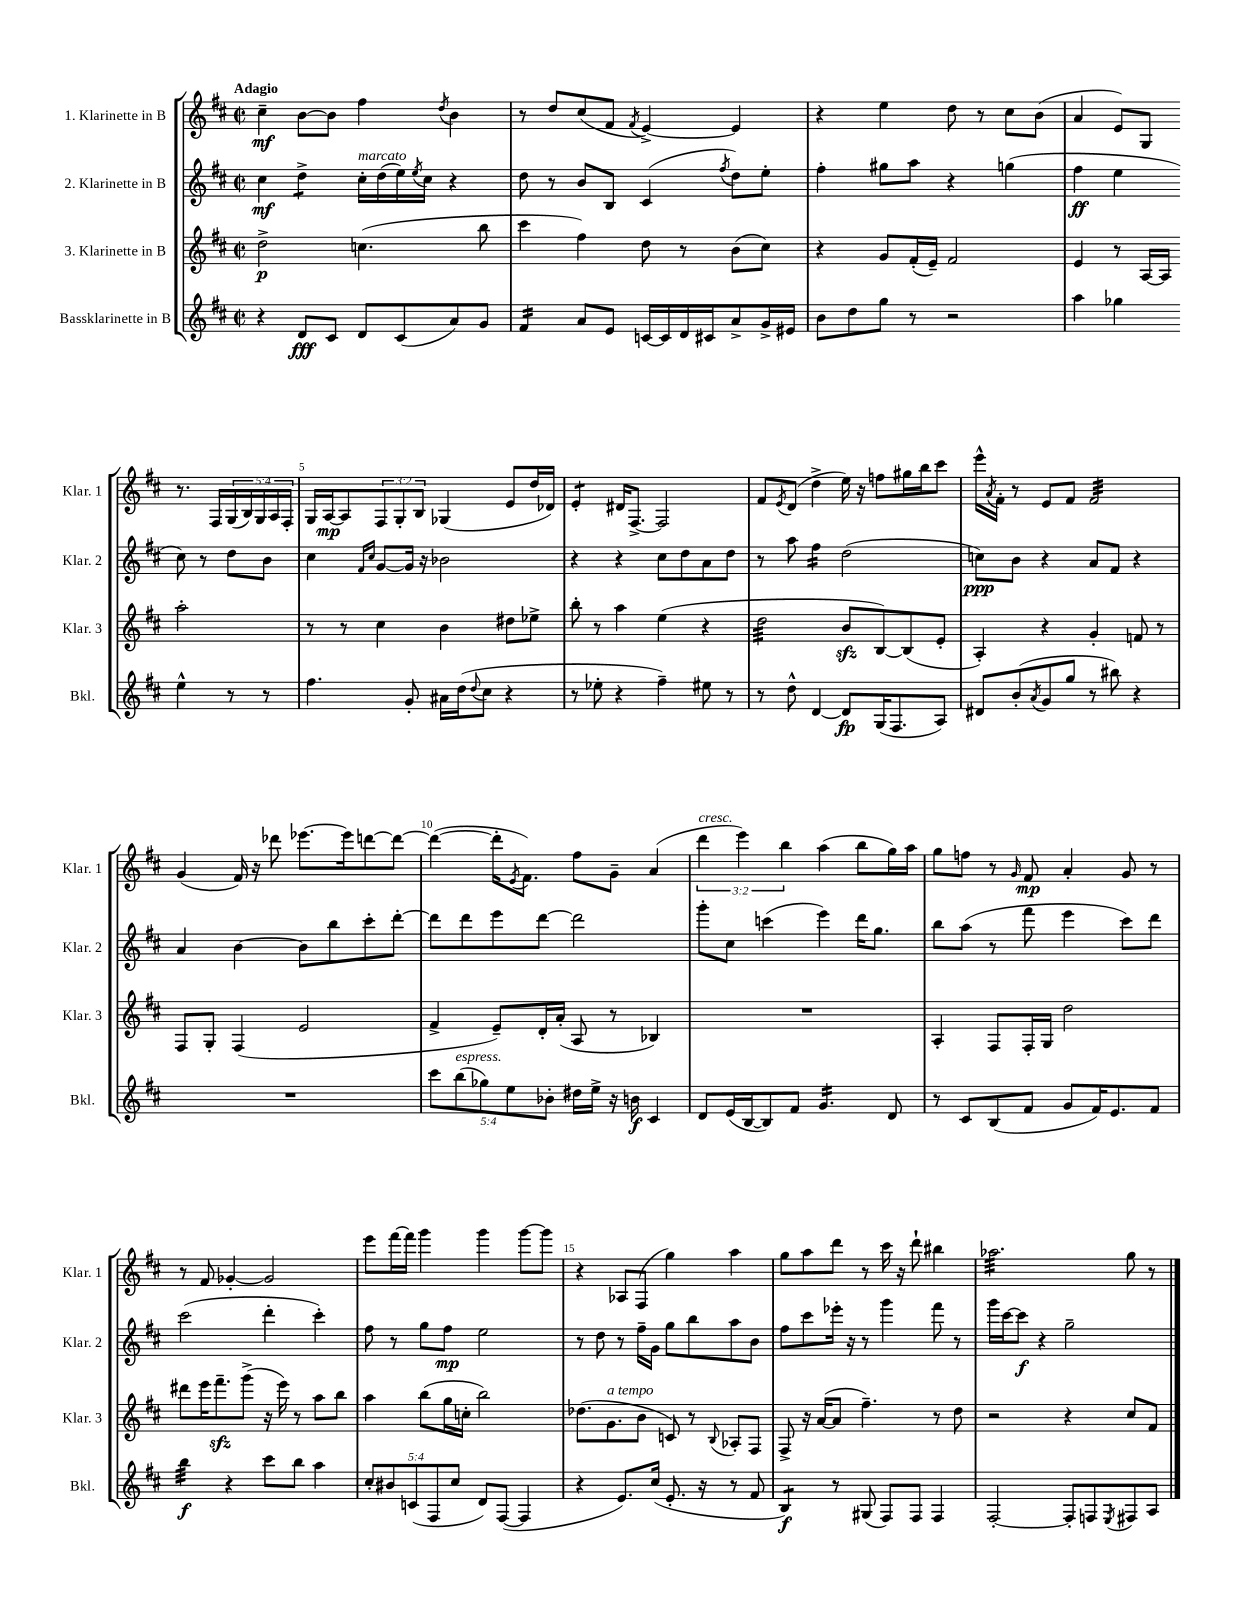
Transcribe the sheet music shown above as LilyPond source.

<<
\new StaffGroup <<
\new Staff = "s0" \with { instrumentName = "1. Klarinette in B" shortInstrumentName = "Klar. 1" } {
    \clef treble \key d \major \defaultTimeSignature \time 2/2 \override Staff.TupletNumber.text = #tuplet-number::calc-fraction-text \tempo "Adagio"
    cis''4--\mf b'8~ b'8 fis''4 \acciaccatura { d''8 } b'4 |
    r8 d''8 cis''8( fis'8 \acciaccatura { fis'8 } e'4~->) e'4 |
    r4 e''4 d''8 r8 cis''8 b'8( |
    a'4 e'8) g8 r8. fis16 \tuplet 5/4 { g16( b16) g16 a16 fis16-. } |
    g16 a16~\mp a8 \tuplet 3/2 { fis8 g8-. b8 } ges4( e'8 d''16 des'16) |
    e'4:8-. dis'16 fis8.~-> fis2 |
    fis'8 \acciaccatura { e'8 } d'8( d''4-> e''16) r16 f''8 gis''16 b''16 cis'''8 |
    e'''16-^ \acciaccatura { a'8 } fis'16-. r8 e'8 fis'8 fis'2:32 |
    g'4( fis'16) r16 des'''8 ees'''8.~ ees'''16 d'''8~ d'''8~ |
    d'''4~( d'''16-. \acciaccatura { e'8 } fis'8.) fis''8 g'8-- a'4( |
    \tuplet 3/2 { d'''4^\markup { \italic "cresc." } e'''4) b''4 } a''4( b''8 g''16) a''16 |
    g''8 f''8 r8 \grace { g'16 } fis'8\mp a'4-. g'8 r8 |
    r8 fis'8 ges'4~-. ges'2 |
    e'''8 fis'''16~ fis'''16 g'''4 g'''4 g'''8~ g'''8 |
    r4 aes8 fis8( g''4) a''4 |
    g''8 a''8 d'''8 r8 cis'''16 r16 d'''8-! bis''4 |
    aes''2.:32 g''8 r8 \bar "|." |
}
\new Staff = "s1" \with { instrumentName = "2. Klarinette in B" shortInstrumentName = "Klar. 2" } {
    \clef treble \key d \major \defaultTimeSignature \time 2/2
    cis''4\mf d''4:8-> cis''16-.^\markup { \italic "marcato" } d''16( e''16) \acciaccatura { e''8 } cis''16 r4 |
    d''8 r8 b'8 b8 cis'4( \acciaccatura { fis''8 } d''8) e''8-. |
    fis''4-. gis''8 a''8 r4 g''4( |
    fis''4\ff e''4 cis''8) r8 d''8 b'8 |
    cis''4 \grace { fis'16 cis''16 } g'8~ g'16 r16 bes'2 |
    r4 r4 cis''8 d''8 a'8 d''8 |
    r8 a''8 fis''4:16 d''2( |
    c''8\ppp) b'8 r4 a'8 fis'8 r4 |
    a'4 b'4~ b'8 b''8 cis'''8-. d'''8~-. |
    d'''8 d'''8 e'''8 d'''8~ d'''2 |
    g'''8-. cis''8 c'''4( e'''4) d'''16 g''8. |
    b''8 a''8( r8 fis'''8 e'''4 cis'''8) d'''8 |
    cis'''2( d'''4-. cis'''4-.) |
    fis''8 r8 g''8 fis''8\mp e''2 |
    r8 d''8 r8 fis''16-- g'16 g''8 b''8 a''8 b'8 |
    fis''8 cis'''8 ees'''16-. r16 r8 g'''4 fis'''8 r8 |
    g'''16 cis'''16~ cis'''8\f r4 g''2-- \bar "|." |
}
\new Staff = "s2" \with { instrumentName = "3. Klarinette in B" shortInstrumentName = "Klar. 3" } {
    \clef treble \key d \major \defaultTimeSignature \time 2/2
    d''2->\p c''4.( b''8 |
    cis'''4 fis''4) d''8 r8 b'8( cis''8) |
    r4 g'8 fis'16-.( e'16--) fis'2 |
    e'4 r8 a16~ a16 a''2-. |
    r8 r8 cis''4 b'4 dis''8 ees''8-> |
    b''8-. r8 a''4 e''4( r4 |
    d''2:32 b'8\sfz b8~) b8( e'8-. |
    a4-.) r4 g'4-. f'8 r8 |
    fis8 g8-. fis4( e'2 |
    fis'4-> e'8--) d'16-. a'16-.( a8 r8 bes4) |
    R1 |
    a4-. fis8 fis16-. g16 d''2 |
    dis'''8 e'''16 fis'''8.--\sfz g'''8->( r16 e'''16) r8 a''8 b''8 |
    a''4 b''8( g''16 c''16-. b''2) |
    des''8.( g'8.^\markup { \italic "a tempo" } b'8 c'8) r8 \appoggiatura { b8 } aes8-. fis8 |
    fis8-> r16 a'16~( a'8 fis''4.--) r8 d''8 |
    r2 r4 cis''8 fis'8 \bar "|." |
}
\new Staff = "s3" \with { instrumentName = "Bassklarinette in B" shortInstrumentName = "Bkl." } {
    \clef treble \key d \major \defaultTimeSignature \time 2/2 \override Staff.TupletNumber.text = #tuplet-number::calc-fraction-text
    r4 d'8\fff cis'8 d'8 cis'8( a'8) g'8 |
    fis'4:16 a'8 e'8 c'16~ c'16 d'16 cis'16 a'8-> g'16-> eis'16 |
    b'8 d''8 g''8 r8 r2 |
    a''4 ges''4 e''4-^ r8 r8 |
    fis''4. g'8-. ais'16 d''16( \appoggiatura { d''8 } cis''8 r4 |
    r8 ees''8-. r4 fis''4--) eis''8 r8 |
    r8 d''8-^ d'4~ d'8\fp g16( fis8. a8) |
    dis'8 b'8-.( \acciaccatura { a'8 } g'8 g''8 r8 bis''8) r4 |
    R1 |
    \tuplet 5/4 { cis'''8 b''8^\markup { \italic "espress." }( ges''8) e''8 bes'8-. } dis''16 e''16-> r16 b'16\f cis'4 |
    d'8 e'16( b16~ b8) fis'8 g'4.:16 d'8 |
    r8 cis'8 b8( fis'8 g'8 fis'16) e'8. fis'8 |
    b''4:32\f r4 cis'''8 b''8 a''4 |
    \tuplet 5/4 { cis''8-. bis'8 c'8( fis8 cis''8 } d'8) fis8~( fis4 |
    r4 e'8.) cis''16( e'8.-. r16 r8 fis'8 |
    b4:8\f) r8 gis8( fis8) fis8 fis4 |
    fis2~-. fis8-. f8 \acciaccatura { e8 } fis8 a8 \bar "|." |
}
>>
>>
\layout { \context { \Score \override BarNumber.break-visibility = ##(#f #t #t) barNumberVisibility = #(every-nth-bar-number-visible 5) } }
